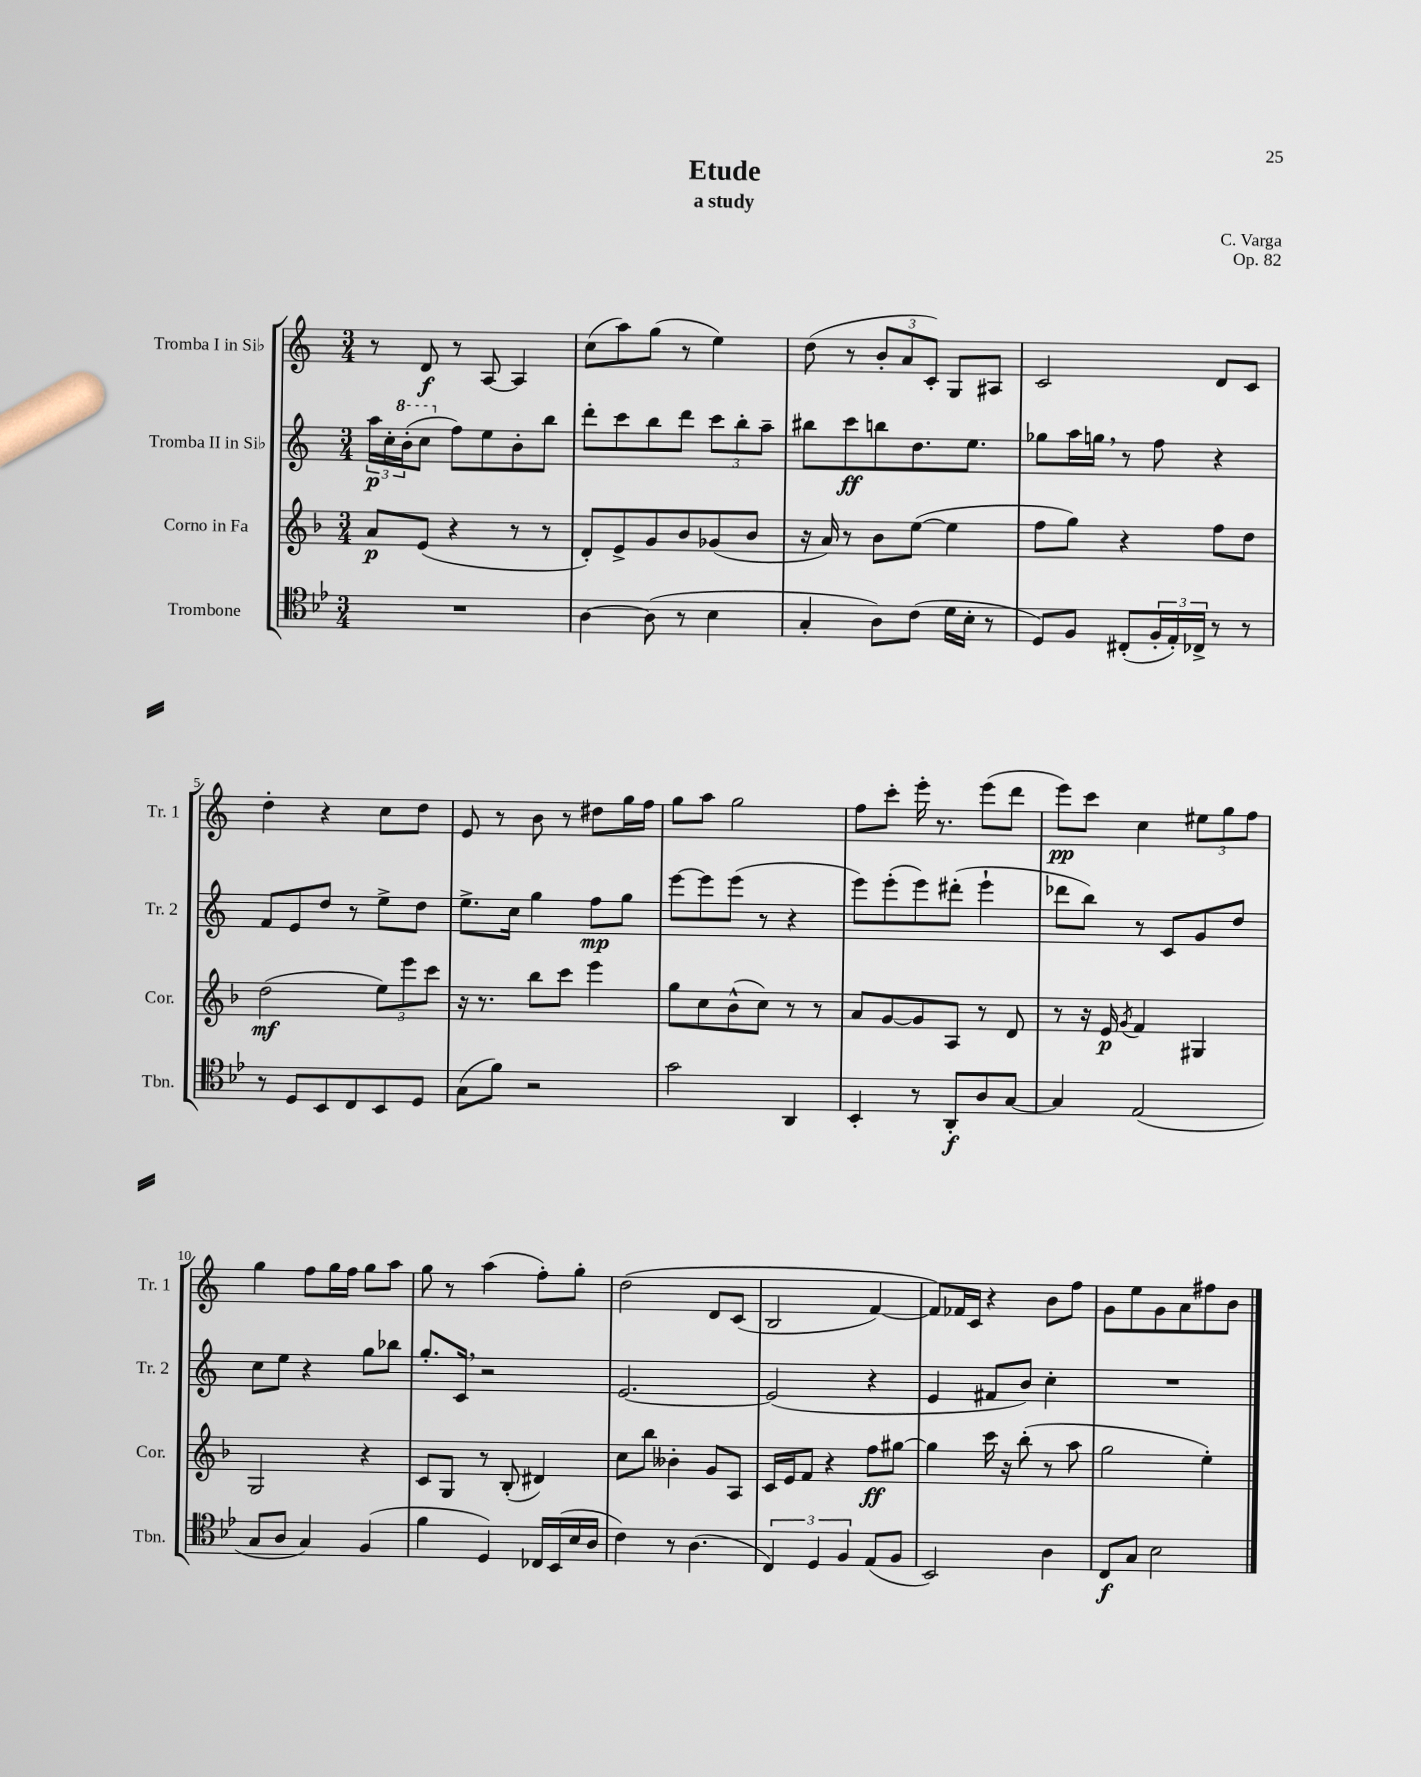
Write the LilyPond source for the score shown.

\header { title = "Etude" composer = "C. Varga" subtitle = "a study" opus = "Op. 82" }
<<
\new StaffGroup <<
\new Staff = "s0" \with { instrumentName = "Tromba I in Sib" shortInstrumentName = "Tr. 1" } {
    \clef treble \key c \major \numericTimeSignature \time 3/4
    r8 d'8\f r8 a8~ a4 |
    c''8( a''8) g''8( r8 e''4) |
    d''8( r8 \tuplet 3/2 { b'8-. a'8 c'8-.) } g8 ais8 |
    c'2 d'8 c'8 |
    d''4-. r4 c''8 d''8 |
    e'8 r8 b'8 r8 dis''8 g''16 f''16 |
    g''8 a''8 g''2 |
    f''8 c'''8-. e'''16-. r8. e'''8( d'''8 |
    e'''8\pp) c'''8 c''4 \tuplet 3/2 { eis''8 g''8 f''8 } |
    g''4 f''8 g''16 f''16 g''8 a''8 |
    g''8 r8 a''4( f''8-.) g''8-. |
    d''2\( d'8 c'8( |
    b2 f'4~) |
    f'8\) fes'16 c'16 r4 b'8 f''8 |
    g'8 e''8 g'8 a'8 fis''8 b'8 \bar "|." |
}
\new Staff = "s1" \with { instrumentName = "Tromba II in Sib" shortInstrumentName = "Tr. 2" } {
    \clef treble \key c \major \numericTimeSignature \time 3/4
    \tuplet 3/2 { a''16\p c''16-. \ottava #1 b''16-.( } c'''8 \ottava #0 f''8) e''8 b'8-. b''8 |
    d'''8-. c'''8 b''8 d'''8 \tuplet 3/2 { c'''8 b''8-. a''8-- } |
    bis''8 c'''8\ff b''8 d''8. e''8. |
    ges''8 a''16 g''16 \breathe r8 f''8 r4 |
    f'8 e'8 d''8 r8 e''8-> d''8 |
    e''8.-> c''16 g''4 f''8\mp g''8 |
    e'''8~ e'''8 e'''8( r8 r4 |
    e'''8) e'''8-.( e'''8) dis'''8-.( e'''4-! |
    des'''8 b''8) r8 c'8 g'8 d''8 |
    c''8 e''8 r4 g''8 bes''8 |
    g''8.-. c'16 \breathe r2 |
    e'2.~ |
    e'2( r4 |
    e'4 fis'8 b'8) c''4-. |
    R2. \bar "|." |
}
\new Staff = "s2" \with { instrumentName = "Corno in Fa" shortInstrumentName = "Cor." } {
    \clef treble \key f \major \numericTimeSignature \time 3/4
    a'8\p e'8( r4 r8 r8 |
    d'8-.) e'8-> g'8 bes'8 ges'8( bes'8 |
    r16 a'16) r8 bes'8 e''8~( e''4 |
    f''8 g''8) r4 f''8 d''8 |
    d''2\mf( \tuplet 3/2 { e''8) e'''8 c'''8 } |
    r16 r8. bes''8 c'''8 e'''4 |
    g''8 c''8 bes'8-^( c''8) r8 r8 |
    a'8 g'8~ g'8 a8 r8 d'8 |
    r8 r16 e'16\p \acciaccatura { g'8 } f'4 gis4 |
    g2 r4 |
    c'8 g8 r8 bes8-.( dis'4) |
    c''8 bes''8 beses'4-. g'8 a8 |
    c'16 e'16 f'8 r4 f''8\ff gis''8~ |
    gis''4 c'''16 r16 bes''8-.( r8 a''8 |
    g''2 e''4-.) \bar "|." |
}
\new Staff = "s3" \with { instrumentName = "Trombone" shortInstrumentName = "Tbn." } {
    \clef tenor \key bes \major \numericTimeSignature \time 3/4
    R2. |
    a4~ a8( r8 bes4 |
    g4-. a8) c'8( d'16 bes16-. r8 |
    d8) f8 cis8-.( \tuplet 3/2 { f16-. ees16-.) ces16-> } r8 r8 |
    r8 d8 bes,8 c8 bes,8 d8 |
    g8( f'8) r2 |
    g'2 a,4 |
    bes,4-. r8 a,8-.\f a8 g8~ |
    g4 ees2( |
    g8 a8 g4) f4( |
    f'4 d4) ces16 bes,16( bes16 a16 |
    c'4) r8 a4.( |
    \tuplet 3/2 { c4) d4 f4 } ees8( f8 |
    bes,2) a4 |
    c8\f g8 bes2 \bar "|." |
}
>>
>>
